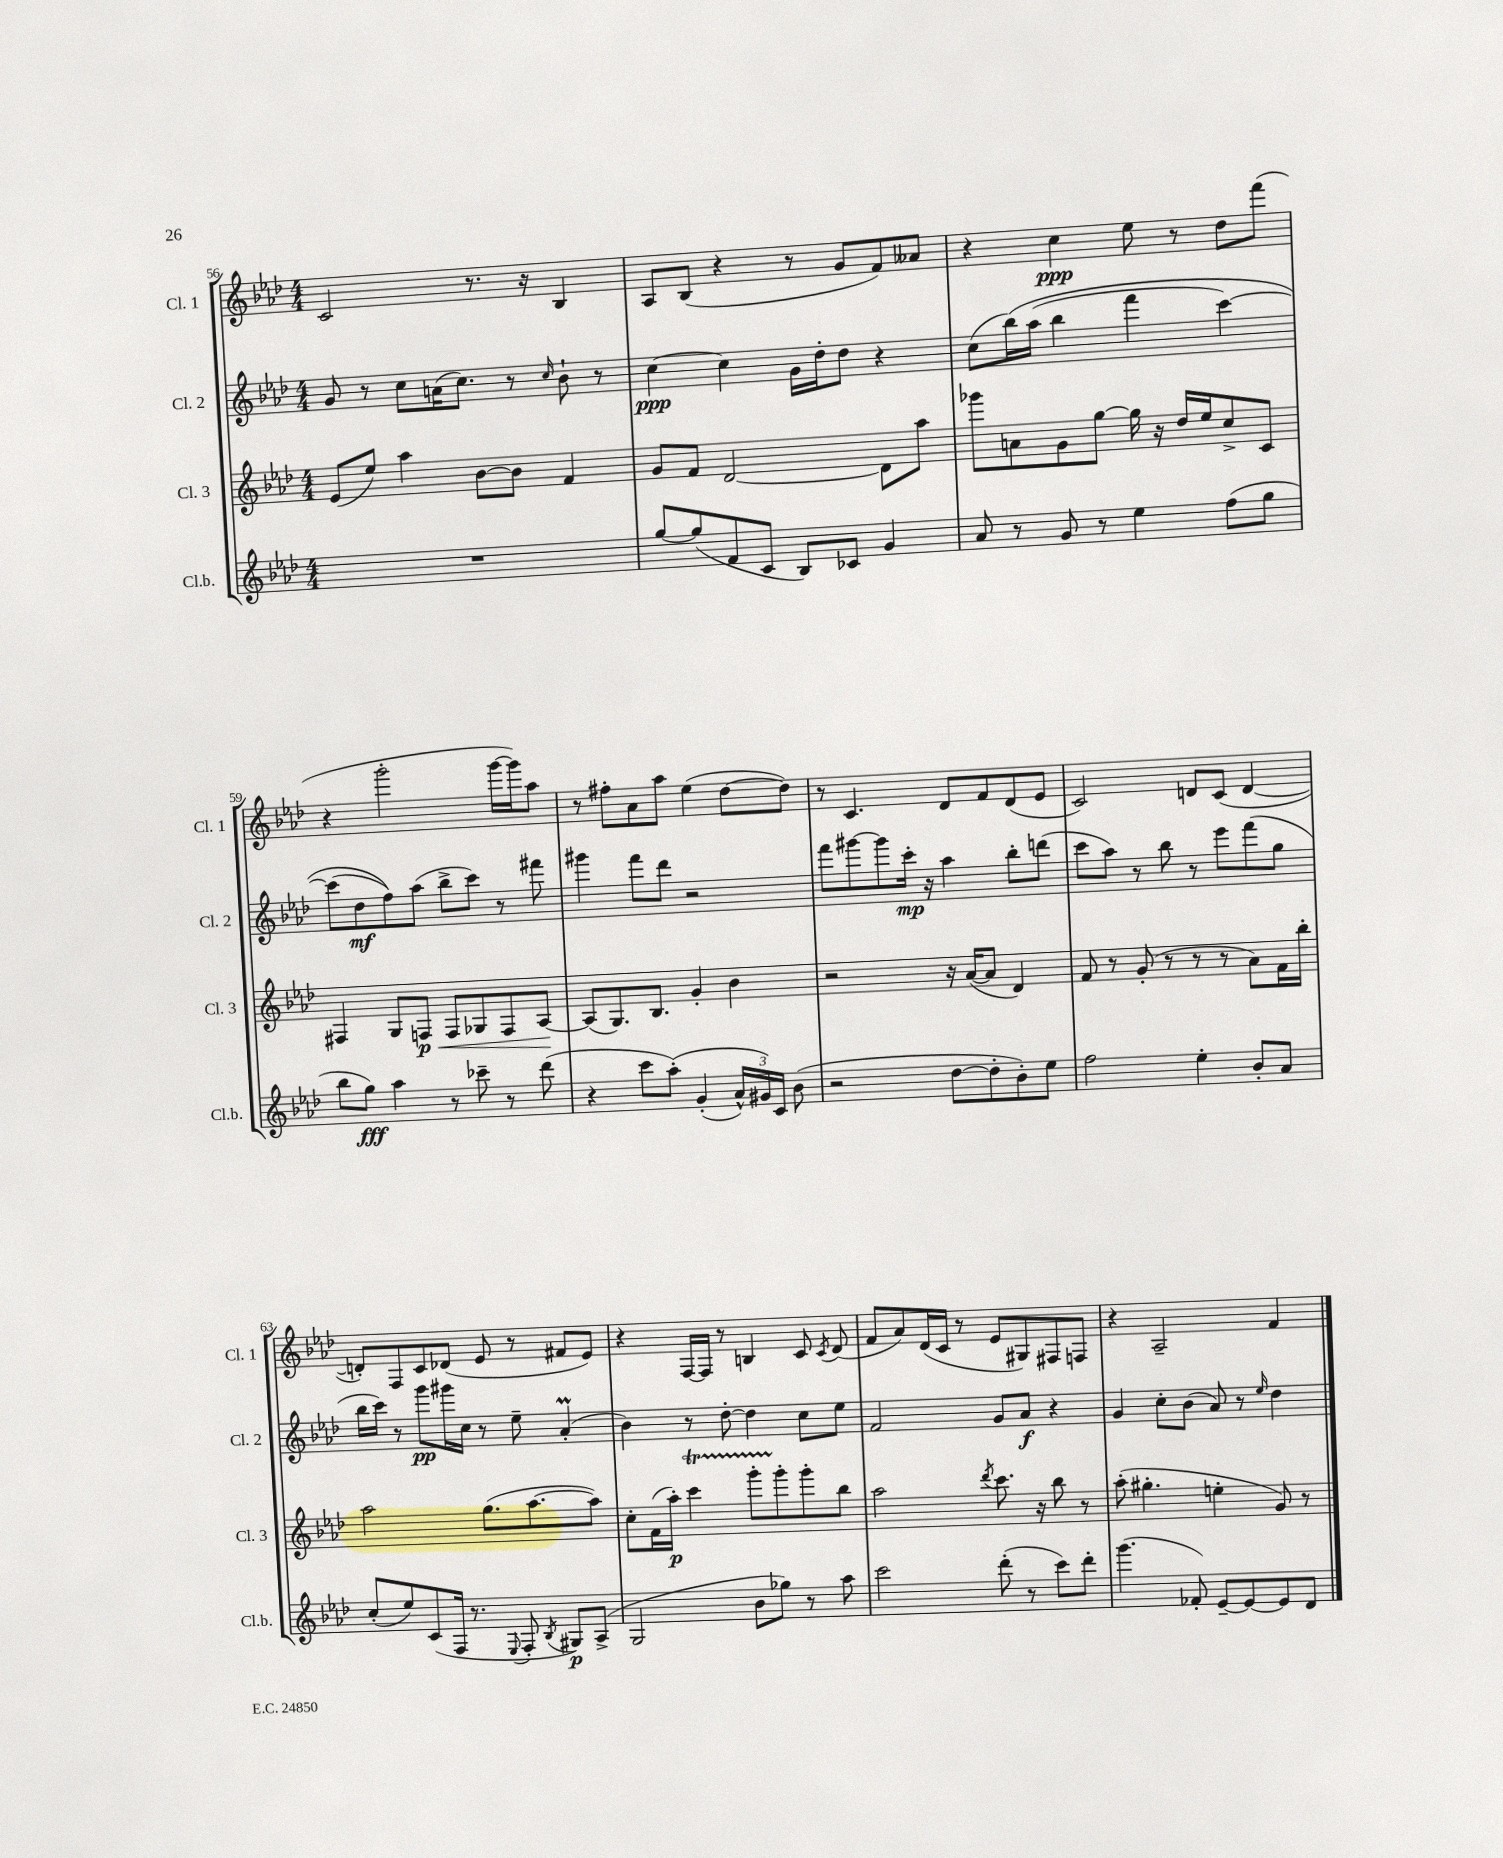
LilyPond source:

<<
\new StaffGroup <<
\new Staff = "s0" \with { instrumentName = "Cl. 1" shortInstrumentName = "Cl. 1" } {
    \clef treble \key aes \major \numericTimeSignature \time 4/4
    \autoBeamOff c'2 r8. r16 bes4 |
    aes8[ bes8]( r4 r8 g'8[ f'8) aeses'8] |
    r4 c''4\ppp ees''8 r8 des''8[ f'''8]( |
    r4 g'''2-. g'''16[~ g'''16) aes''8] |
    r8 fis''8[-. aes'8 aes''8] ees''4( des''8[~ des''8]) |
    r8 c'4. des'8[ f'8 des'8( ees'8] |
    c'2) d'8[ c'8]( d'4~ |
    d'8[-.) f8 c'8 des'8]( ees'8 r8 fis'8[ ees'8]) |
    r4 f16[~ f16] r8 b4 c'8 \acciaccatura { c'8 } des'8( |
    f'8[ aes'8) des'16( c'16] r8 ees'8[ gis8) fis8 f8] |
    r4 aes2-- f'4 \bar "|." |
}
\new Staff = "s1" \with { instrumentName = "Cl. 2" shortInstrumentName = "Cl. 2" } {
    \clef treble \key aes \major \numericTimeSignature \time 4/4
    \autoBeamOff g'8 r8 c''8[ a'16( c''8.]) r8 \grace { c''16 } bes'8-! r8 |
    c''4~\ppp c''4 g'16[ des''16-. des''8] r4 |
    c''8[( bes''16)\( aes''16]( bes''4 f'''4 c'''4~) |
    c'''8[( des''8\mf f''8)\) aes''8]( bes''8[-> c'''8]) r8 fis'''8 |
    gis'''4 f'''8[ des'''8] r2 |
    f'''8[ gis'''8~ gis'''8 c'''16]-.\mp r16 aes''4 bes''8[-. d'''8]( |
    c'''8[ aes''8]) r8 bes''8 r8 ees'''8[ f'''8( g''8] |
    bes''16[ c'''16]) r8 g'''8[\pp gis'''16 c''16] r8 ees''8-- aes'4-.\prall( |
    bes'4) r8 des''8~-. des''4 c''8[ ees''8] |
    f'2 g'8[ aes'8]\f r4 |
    g'4 c''8[-. bes'8]( aes'8) r8 \grace { ees''16 } des''4 \bar "|." |
}
\new Staff = "s2" \with { instrumentName = "Cl. 3" shortInstrumentName = "Cl. 3" } {
    \clef treble \key aes \major \numericTimeSignature \time 4/4
    \autoBeamOff ees'8[( ees''8]) aes''4 bes'8[~ bes'8] f'4 |
    g'8[ f'8] des'2~ des'8[ aes''8] |
    ges'''8[ a'8 g'8 g''8]~ g''16 r16 des''16[ ees''16 c''8-> c'8] |
    fis4 g8[ f8]\p\< f8[ ges8 f8 aes8]~\! |
    aes8[( g8.) bes8.] g'4-. bes'4 |
    r2 r16 aes'16[~( aes'8] des'4) |
    f'8 r8 g'8-.( r8 r8 r8 aes'8[) f'16 bes''16]-. |
    aes''2 g''8.[( aes''8.~ aes''8]) |
    c''8[-. f'16( aes''16]-.\p) c'''4\startTrillSpan g'''8[-. g'''8-.\stopTrillSpan g'''8-. bes''8] |
    aes''2 \acciaccatura { des'''8 } c'''8. r16 bes''8 r8 |
    aes''8-.( gis''4.-. e''4-. g'8) r8 \bar "|." |
}
\new Staff = "s3" \with { instrumentName = "Cl.b." shortInstrumentName = "Cl.b." } {
    \clef treble \key aes \major \numericTimeSignature \time 4/4
    \autoBeamOff R1 |
    g''8[~ g''8( f'8 c'8] bes8[) ces'8] g'4 |
    aes'8 r8 g'8 r8 ees''4 f''8[( g''8] |
    bes''8[ g''8]\fff) aes''4 r8 ces'''8-- r8 des'''8( |
    r4 c'''8[ aes''8]-.)\( g'4-.( \tuplet 3/2 { aes'16[-^) gis'16\) c'16] } bes'8( |
    r2 des''8[~ des''8-. bes'8-.) ees''8] |
    f''2 ees''4-. bes'8[-. aes'8] |
    c''8[-.( ees''8) c'8( f16] r8. \appoggiatura { ees8 } f8-. \acciaccatura { bes8 } gis8[\p) aes8]->( |
    g2 bes'8[ ges''8]) r8 aes''8 |
    c'''2 des'''8-.( r8 c'''8[) des'''8]-. |
    g'''4.( fes'8-.) ees'8[~-- ees'8~ ees'8 des'8] \bar "|." |
}
>>
>>
\layout { \context { \Score currentBarNumber = #56 } }
